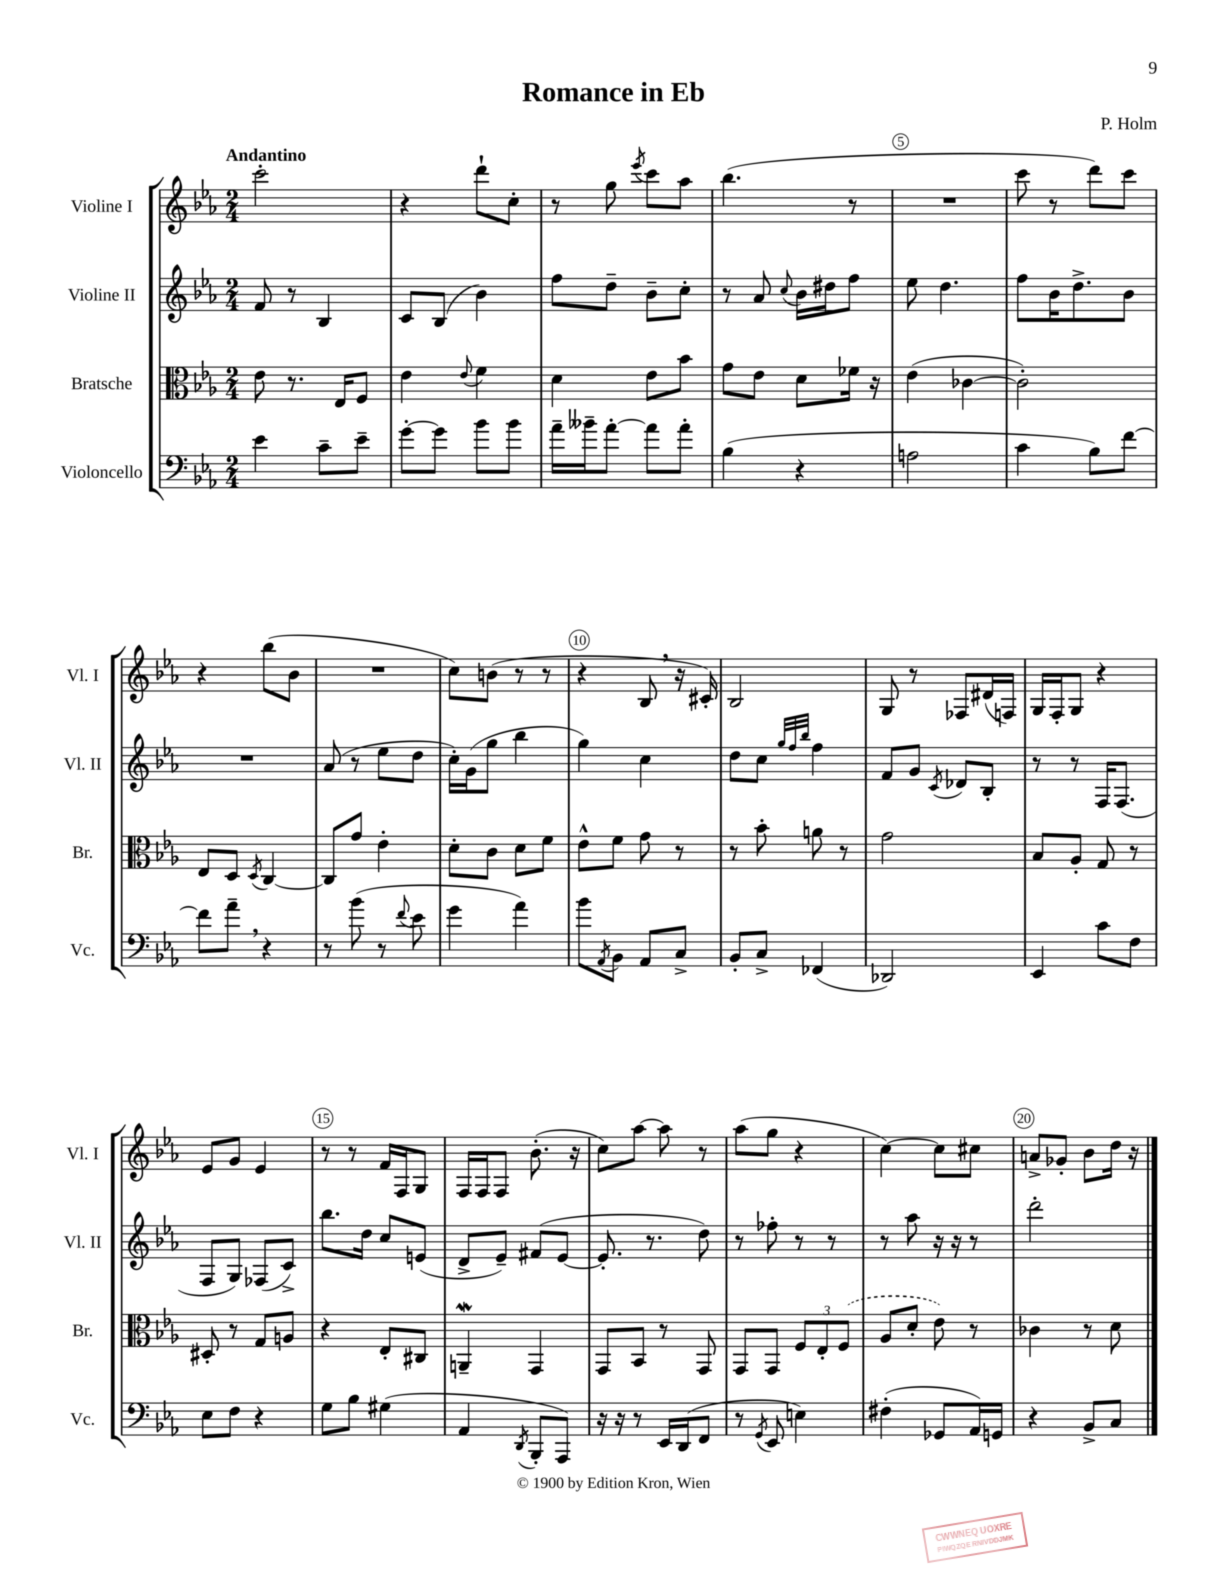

**kern	**kern	**kern	**kern
*part4	*part3	*part2	*part1
*staff4	*staff3	*staff2	*staff1
*I"Violoncello	*I"Bratsche	*I"Violine II	*I"Violine I
*I'Vc.	*I'Br.	*I'Vl. II	*I'Vl. I
*clefF4	*clefC3	*clefG2	*clefG2
*k[b-e-a-]	*k[b-e-a-]	*k[b-e-a-]	*k[b-e-a-]
*M2/4	*M2/4	*M2/4	*M2/4
=1	=1	=1	=1
!	!	!	!LO:TX:a:B:t=Andantino
4e-\	8e-\	8f/	2ccc'\
.	8.r	8r	.
8c~\L	.	4B-/	.
.	16E-/KL	.	.
8e-~\J	8F/J	.	.
=2	=2	=2	=2
[8g'\L	4e-\	8c/L	4r
8g\J]	.	(8B-/J	.
.	8qqe-/	.	.
8b-\L	4f\	4b-\)	8ddd`\L
8b-\J	.	.	8cc'\J
=3	=3	=3	=3
16a-~\LL	4d\	8ff\L	8r
16b--X~\J	.	.	.
[8a-'\J	.	8dd~\J	8gg\
.	.	.	8qeee-/
8a-\L]	8e-\L	8b-~\L	8ccc\L
8a-'\J	8b-\J	8cc'\J	8aa-\J
=4	=4	=4	=4
(4B-\	8g\L	8r	(4.bb-\
.	8e-\J	8a-/	.
.	.	8qqcc/	.
4r	8d\L	16b-\LL	.
.	.	16dd#X\J	.
.	16f-X\Jk	8ff\J	8r
.	16r	.	.
=5	=5	=5	=5
2An\	(4e-\	8ee-\	2r
.	.	4.dd\	.
.	[4c-X\	.	.
=6	=6	=6	=6
4c\	2c-'\])	8ff\L	8ccc\
.	.	16b-\K	8r
.	.	8.dd^\	.
8B-\L)	.	.	8ddd\L)
[8f\J	.	8b-\J	8ccc\J
!!LO:LB:g=z
=7	=7	=7	=7
8f\L]	8E-/L	2r	4r
8a-~,\J	8D/J	.	.
.	8qD/	.	.
4r	[4C/	.	(8bb-\L
.	.	.	8b-\J
=8	=8	=8	=8
8r	8C/L]	(8a-/	2r
(8b-\	8g/J	8r	.
8r	4e-'\	8ee-\L	.
8qqf/	.	.	.
8e-\	.	8dd\J	.
=9	=9	=9	=9
4g\	8d'\L	16cc'\LL)	8cc\L)
.	.	(16g\J	.
.	8c\J	8gg\J	(8bn\J
4a-\)	8d\L	4bb-\	8r
.	8f\J	.	8r
=10	=10	=10	=10
8b-\L	8e-^^\L	4gg\)	4r
8qAA-/	.	.	.
8BB-\J	8f\J	.	.
8AA-/L	8g\	4cc\	8B-,/
8C^/J	8r	.	16r
.	.	.	16c#X'/)
=11	=11	=11	=11
8BB-'/L	8r	8dd\L	2B-/
8C^/J	8b-'\	8cc\J	.
.	.	32qqgg/LLL	.
.	.	32qqff/	.
.	.	32qqbb-/JJJ	.
(4FF-X/	8an\	4ff\	.
.	8r	.	.
=12	=12	=12	=12
2DD-X/)	2g\	8f/L	8G/
.	.	8g/J	8r
.	.	8qc/	.
.	.	8d-X/L	8F-X/L
.	.	8B-'/J	(16d#X/L
.	.	.	16Fn/JJ)
=13	=13	=13	=13
4EE-/	8B-/L	8r	16G/LL
.	.	.	16F'/J
.	8A-'/J	8r	8G/J
8c\L	8G/	16F/KL	4r
.	.	(8.F/J	.
8F\J	8r	.	.
!!LO:LB:g=z
=14	=14	=14	=14
8E-\L	8D#X'/	8F/L	8e-/L
8F\J	8r	8G/J)	8g/J
4r	8G/L	(8F-X/L	4e-/
.	8An/J	8c^/J)	.
=15	=15	=15	=15
8G\L	4r	8.bb-\L	8r
8B-\J	.	.	8r
.	.	16dd\Jk	.
(4G#X\	8E-'/L	8cc/L	16f/LL
.	.	.	16F/J
.	8C#X/J	(8en/J	8G/J
=16	=16	=16	=16
4AA-/	4AAnW~/	8d^/L	16F/LL
.	.	.	16F/J
.	.	8e-~/J)	8F/J
8qDD/	.	.	.
8BBB-'/L	4GG/	(8f#X/L	(8.b-'\
8AAA-/J)	.	[8e-/J	.
.	.	.	16r
=17	=17	=17	=17
16r	8GG/L	8.e-'/]	8cc\L)
16r	.	.	.
8r	8BB-/J	.	[8aa-\J
.	.	8.r	.
16EE-/LL	8r	.	8aa-\]
(16DD/J	.	.	.
8FF/J	8GG/	8dd\)	8r
=18	=18	=18	=18
8r	8GG/L	8r	(8aa-\L
8qGG/	.	.	.
8EE-/	8GG/J	8ff-X'\	8gg\J
4En\)	12F/L	8r	4r
.	12E-'/	.	.
.	.	8r	.
.	(12F/J	.	.
=19	=19	=19	=19
(4F#X'\	8A-/L	8r	[4cc\)
.	8d'/J	8aa-\	.
8GG-X/L	8e-\)	16r	8cc\L]
.	.	16r	.
16AA-/L)	8r	8r	8cc#X\J
16GGn/JJ	.	.	.
=20	=20	=20	=20
4r	4c-X\	2ddd'\	8an^/L
.	.	.	8g-X'/J
8BB-^/L	8r	.	8b-\L
8C/J	8d\	.	16dd\Jk
.	.	.	16r
==	==	==	==
*-	*-	*-	*-
